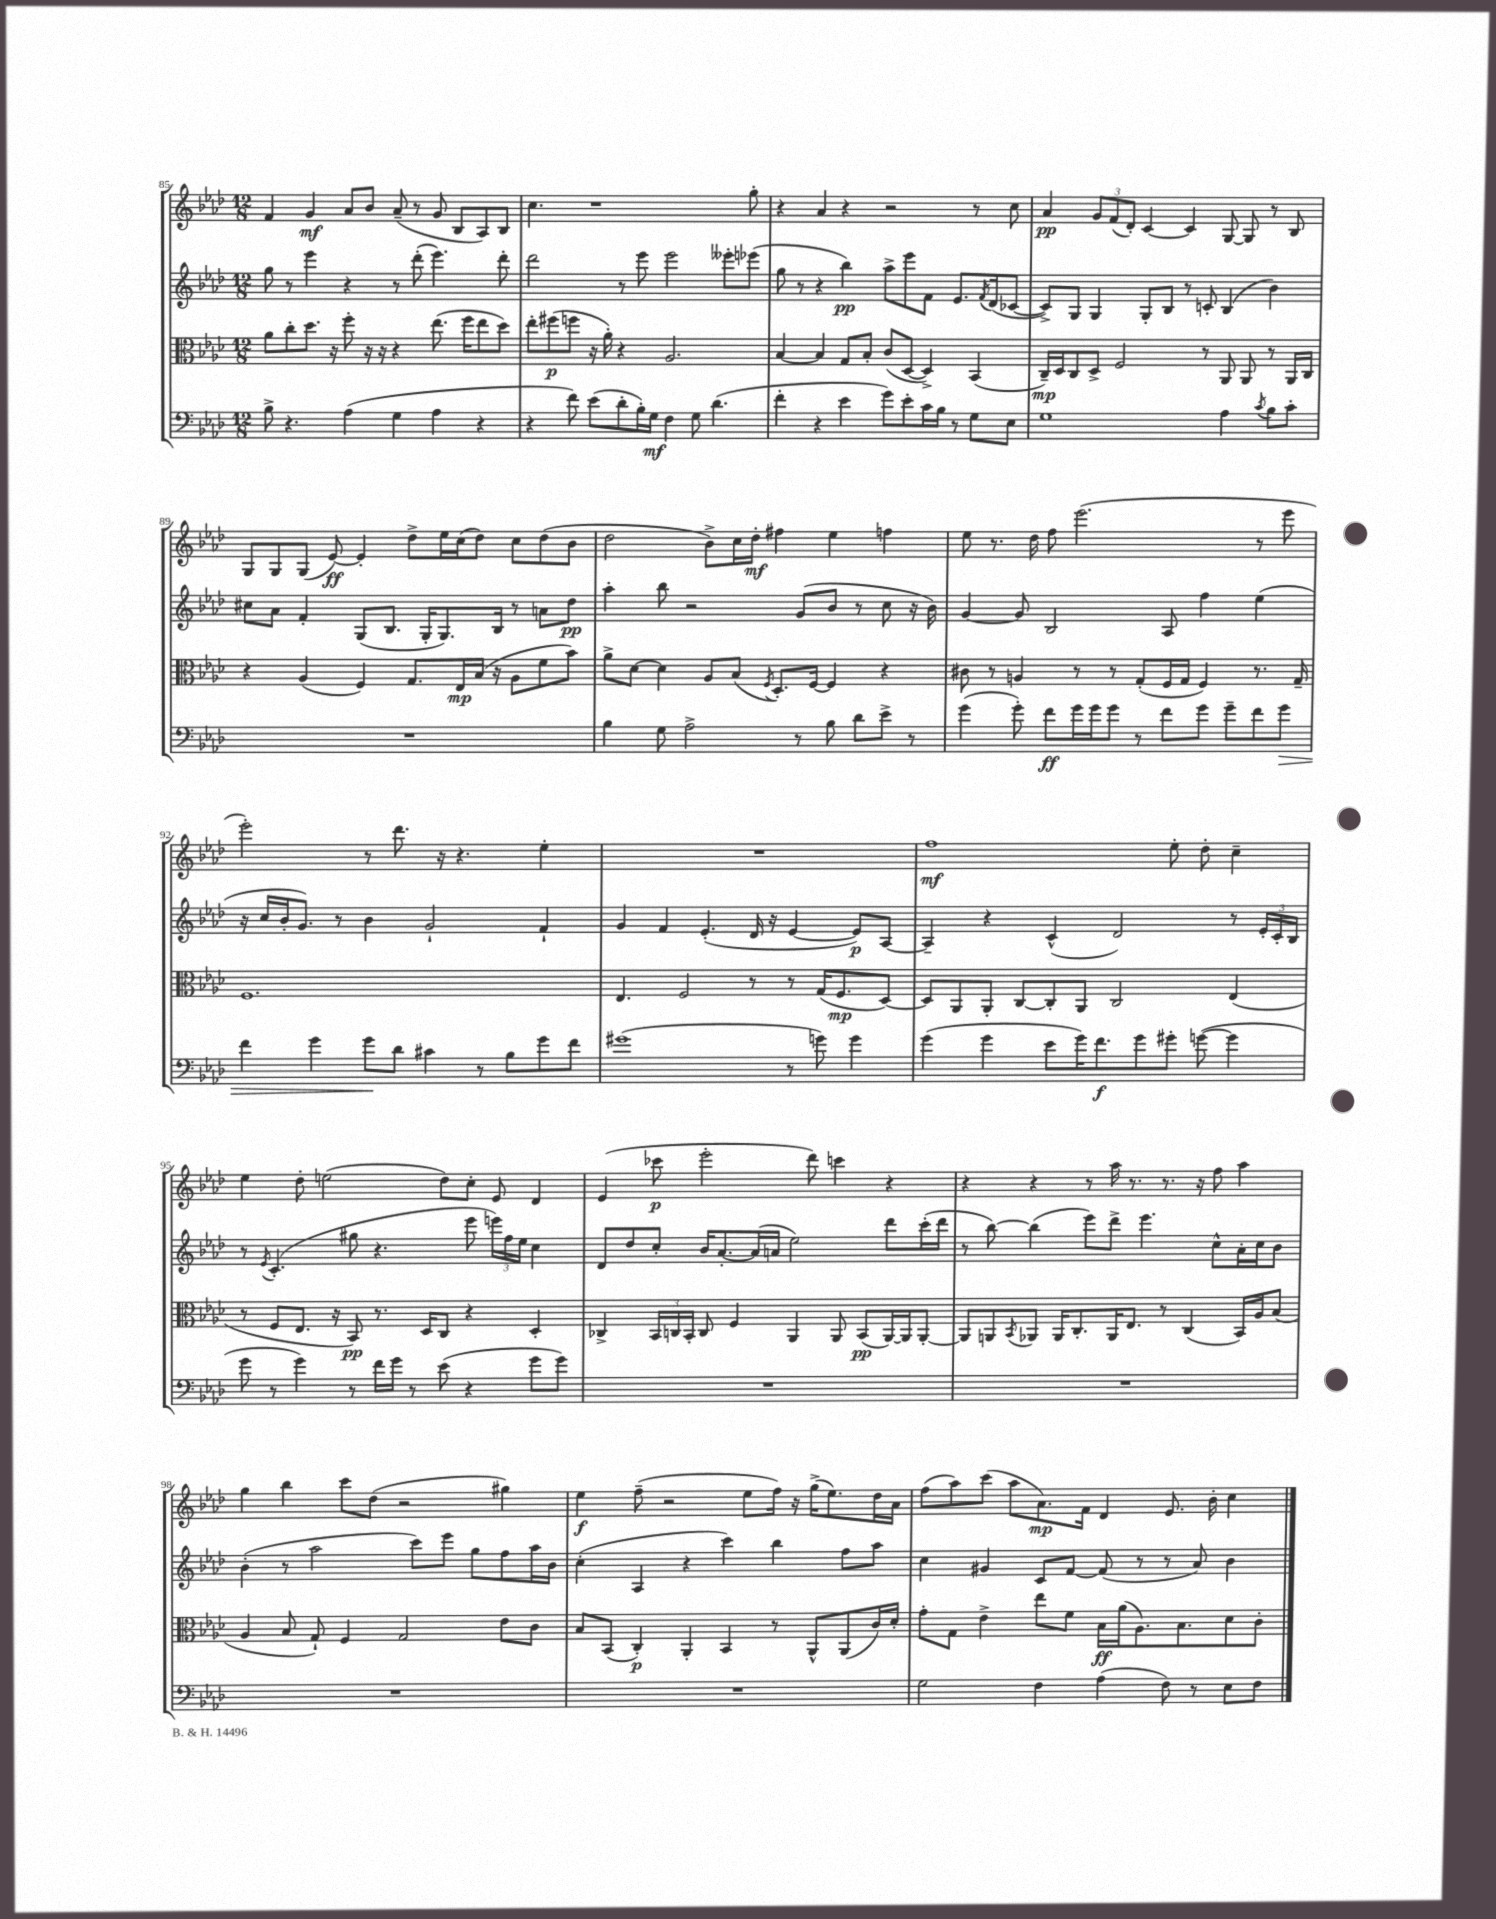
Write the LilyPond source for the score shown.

<<
\new StaffGroup <<
\new Staff = "s0" {
    \clef treble \key aes \major \numericTimeSignature \time 12/8
    f'4 g'4\mf aes'8 bes'8 aes'8--( r8 g'8 bes8 aes8) bes8 |
    c''4. r1 g''8-. |
    r4 aes'4 r4 r2 r8 c''8 |
    aes'4\pp \tuplet 3/2 { g'8 f'8( des'8-.) } c'4~ c'4 g8~ g8 r8 bes8 |
    g8 g8 g8( ees'8~\ff) ees'4-. des''8-> ees''16 c''16( des''8) c''8 des''8( bes'8 |
    des''2 bes'8->) c''16 des''16-.\mf fis''4 ees''4 f''4 |
    ees''8 r8. des''16 f''8 ees'''2.( r8 ees'''8 |
    ees'''2-.) r8 des'''8. r16 r4. ees''4-. |
    R1. |
    f''1\mf ees''8-. des''8-. c''4-- |
    ees''4 des''8-. e''2( des''8) c''8-. ees'8 des'4 |
    ees'4( ces'''8\p ees'''2-. des'''8) c'''4 r4 |
    r4 r4 r8 aes''16 r8. r8. r16 f''8 aes''4 |
    g''4 bes''4 c'''8 des''8( r2 gis''4) |
    ees''4\f f''8--( r2 ees''8 f''16) r16 g''16->( ees''8.) des''16 aes'16 |
    f''8( aes''8) c'''8( aes''8 aes'8.\mp) f'16 des'4 ees'8. bes'16-. c''4 \bar "|." |
}
\new Staff = "s1" {
    \clef treble \key aes \major \numericTimeSignature \time 12/8
    g''8 r8 ees'''4 r4 r8 des'''8-.( ees'''4.) des'''8-. |
    des'''2 r8 ees'''8 ees'''2 eeses'''8-. ees'''8( |
    g''8 r8 r4 bes''4\pp) aes''8-> ees'''8 f'8 ees'8. \acciaccatura { f'8 } des'16( ces'8~ |
    ces'8->) g8 g4 g8-. bes8 r8 c'8-. bes4( bes'4) |
    cis''8 aes'8 f'4-. g8( bes8. g16-. g8.) bes16 r8 a'8 des''8\pp |
    aes''4-. bes''8 r2 g'8( bes'8 r8 c''8 r16 bes'16) |
    g'4~ g'8 bes2 aes8 f''4 ees''4( |
    r16 c''16 bes'16-. g'8.) r8 bes'4 g'2-! f'4-! |
    g'4 f'4 ees'4.-.( des'16 r16 ees'4~ ees'8\p) aes8~ |
    aes4-- r4 c'4-^( des'2) r8 \tuplet 3/2 { ees'16-. c'16-. bes16 } |
    r8 \acciaccatura { ees'8 } c'4.-.( gis''8 r4. ees'''8 \tuplet 3/2 { e'''16) f''16 ees''16 } c''4 |
    des'8 des''8 c''8-. bes'16 aes'8.~-. aes'16( a'16 ees''2) des'''8 c'''16-.( des'''16 |
    r8 bes''8~) bes''4( ees'''8) des'''8-> ees'''4. c''8-^ aes'16-. c''16 bes'8 |
    bes'4-.( r8 aes''2 c'''8) ees'''8 g''8 f''8 aes''16 bes'16 |
    c''4-.( aes4 r4 c'''4) bes''4 f''8 aes''8 |
    c''4 gis'4 c'8 f'8~ f'8( r8 r8 aes'8) bes'4 \bar "|." |
}
\new Staff = "s2" {
    \clef alto \key aes \major \numericTimeSignature \time 12/8
    aes'8 c''8-. des''8. r16 f''8-. r16 r16 r4 ees''8.( f''16 ees''8 des''8) |
    ees''8-. fis''8\p( f''8 r16 aes'16-.) r4 aes2. |
    bes4~ bes4 g8 bes8-. c'8( des8~ des4->) bes,4( |
    c16--\mp) des16 c8 des8-> f2 r8 aes,8 aes,8 r8 aes,16 c16 |
    r4 aes4( f4) g8. ees16\mp bes16( r16 aes8 f'8 bes'8) |
    aes'8-> des'8~ des'4 aes8 bes8( \acciaccatura { f8 } des8.-.) f16~ f4 r4 |
    cis'8 r8 a4 r8 r8 g8-.( f16 g16 f4) r8. g16-- |
    f1. |
    ees4. f2 r8 r8 g16( f8.\mp des8~) |
    des8 aes,8 aes,8-. c8~ c8-. aes,8 c2 ees4( |
    r8 f8 ees8. r16 bes,8\pp) r8. des16 c8 r4 des4-. |
    ces4-> \tuplet 3/2 { bes,16 c16 bes,16-. } c8 f4 aes,4 aes,8 bes,8\pp( aes,16~) aes,16 aes,8~-. |
    aes,8 a,8 \acciaccatura { bes,8 } aes,8 aes,16 c8.-. aes,16 ees8. r8 c4( bes,16) aes16 bes8( |
    aes4 bes8 g8-!) f4 g2 ees'8 c'8 |
    bes8 bes,8( c4-.\p) aes,4-. bes,4 r8 aes,8-^ aes,8( c'16) des'16-. |
    g'8-. g8 ees'4-> ees''8 f'8 bes16\ff aes'16( aes8.) bes8. des'8 c'8-. \bar "|." |
}
\new Staff = "s3" {
    \clef bass \key aes \major \numericTimeSignature \time 12/8
    bes8-> r4. aes4( g4 aes4 r4 |
    r4 f'8) ees'8( des'8-. bes16-.) g16\mf f4 g8 des'4.( |
    f'4-. r4 ees'4 g'8) ees'8-. c'16 bes16 r8 g8 ees8 |
    g1 aes4 \acciaccatura { c'8 } bes8 c'8-. |
    R1. |
    bes4 g8 aes2-> r8 bes8 des'8 ees'8-> r8 |
    g'4( g'8-.) f'8\ff g'16 g'16 g'8 r8 f'8 g'8 g'8-- f'8 g'8\> |
    f'4 g'4 g'8\! des'8 cis'4 r8 bes8 g'8 f'8 |
    gis'1( r8 g'8) g'4 |
    g'4( g'4 ees'8 g'16) f'8.\f g'8 gis'8-. g'8~( g'4 |
    g'8 r8 g'4) r8 f'16 g'16 r8 ees'8( r4 g'8 g'8) |
    R1. |
    R1. |
    R1. |
    R1. |
    g2 f4 aes4( f8) r8 ees8 f8 \bar "|." |
}
>>
>>
\layout { \context { \Score currentBarNumber = #85 } }
